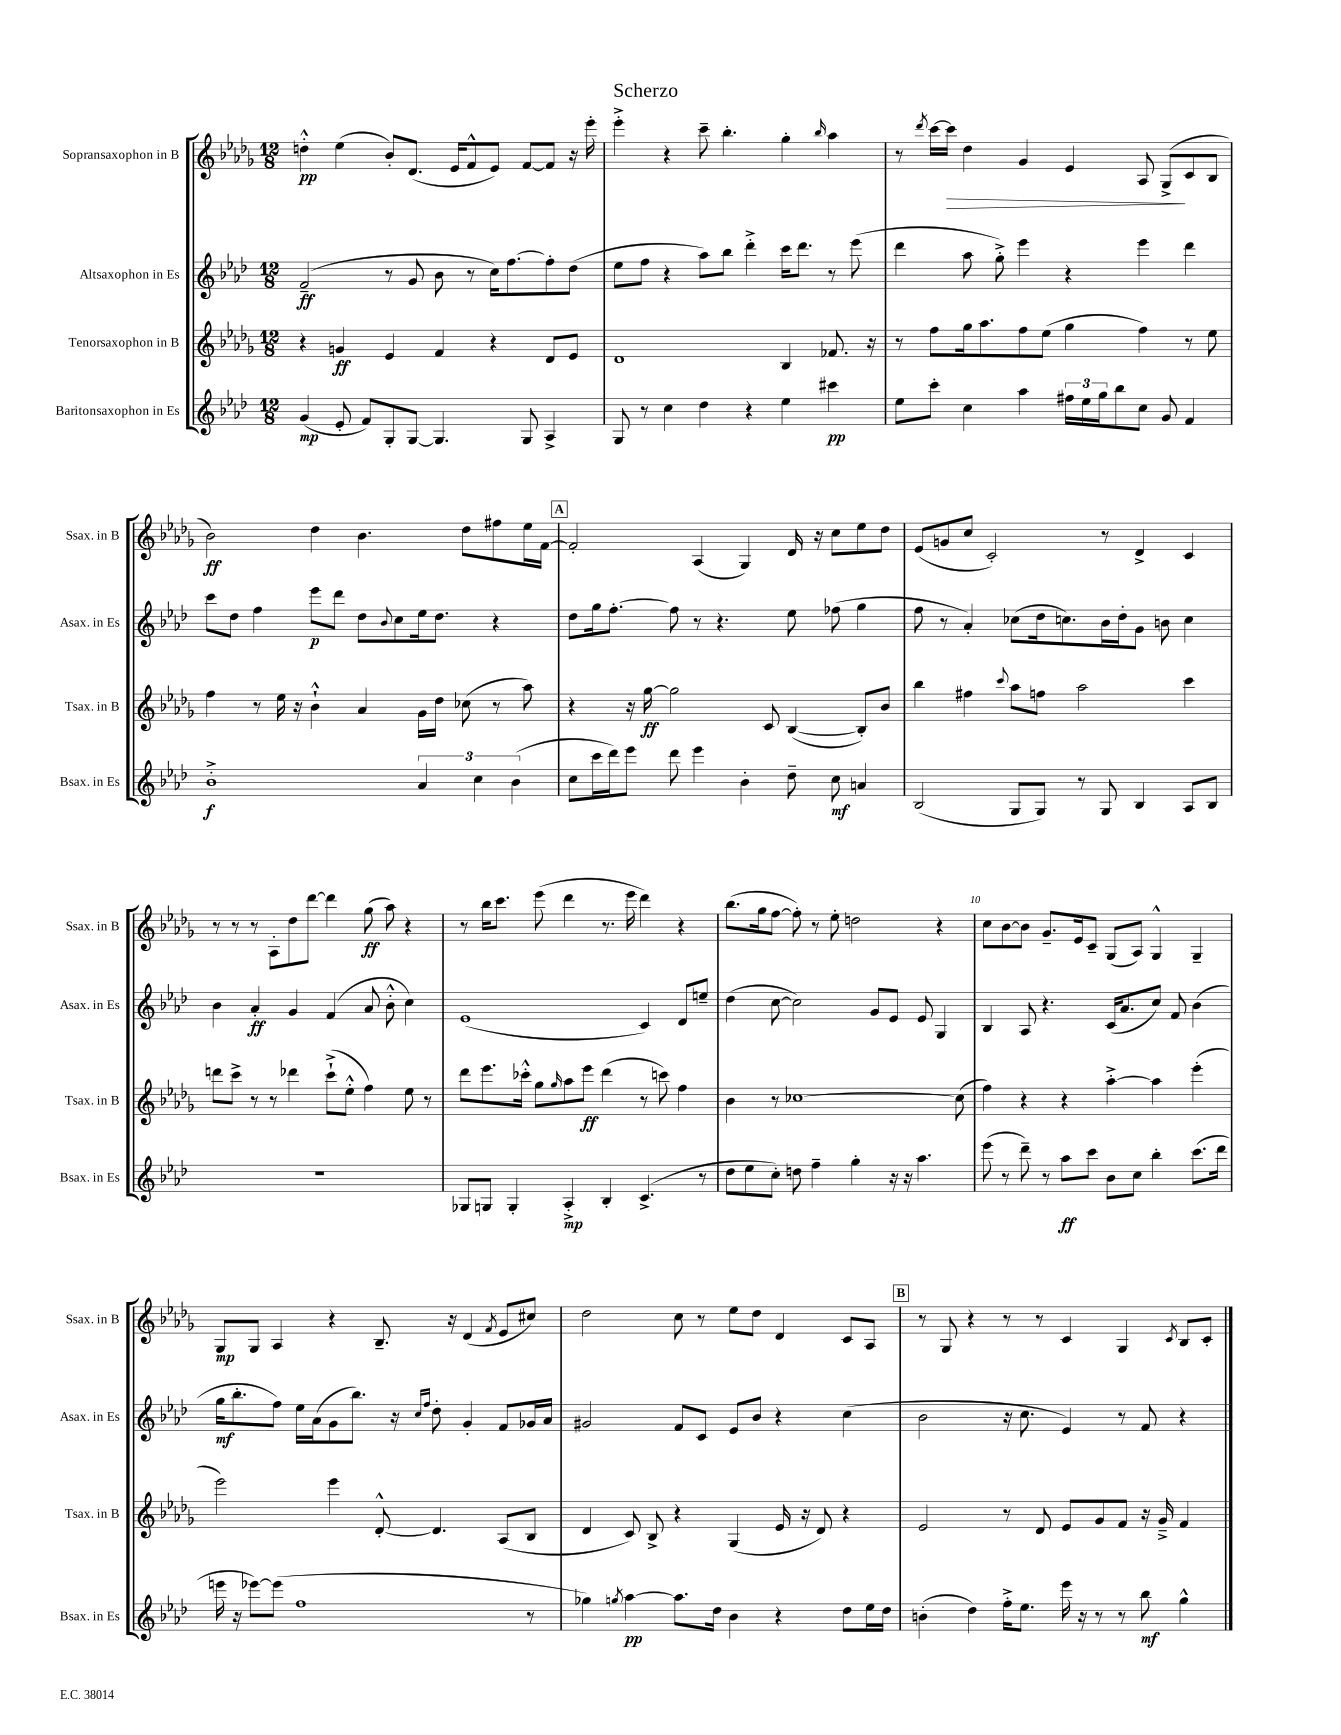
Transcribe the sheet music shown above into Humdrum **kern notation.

**kern	**kern	**kern	**kern
*staff4	*staff3	*staff2	*staff1
*clefG2	*clefG2	*clefG2	*clefG2
*k[b-e-a-d-]	*k[b-e-a-d-g-]	*k[b-e-a-d-]	*k[b-e-a-d-g-]
*M12/8	*M12/8	*M12/8	*M12/8
(4g/	4r	(2f~/	4dd'^^\
8e-'/	4g/	.	(4ee-\
8f/L)	.	.	.
8G'/	4e-/	8r	8b-'/L)
[8G/J	.	8g/	(8.d-/J
4.G/]	4f/	8b-\	.
.	.	.	16e-/LK
.	.	8r	8f^^/
.	4r	16cc\LK)	8e-/J)
.	.	[8.ff\	.
8G/	.	.	[8f/L
4A-^/	8d-/L	8ff'\]	8f/]J
.	8e-/J	(8dd-\J	16r
.	.	.	16eee-'\
=	=	=	=
8G/	1d-	8ee-\L	4eee-'^\
8r	.	8ff\J	.
4cc\	.	4r	4r
4dd-\	.	8aa-\L)	8ccc~\
.	.	8bb-\J	4.bb-'\
4r	.	4ddd-'^\	.
4ee-\	4B-/	16ccc\LK	4gg-'\
.	.	8.ddd-\J	.
.	.	.	16qqbb-/
4ccc#\	8.f-/	8r	4aa-\
.	.	(8eee-\	.
.	16r	.	.
=	=	=	=
8ee-\L	8r	4ddd-\	8r
.	.	.	8qddd-/
8ccc'\J	8ff\L	.	[16ccc\LL
.	.	.	16ccc\]JJ
4cc\	16gg-\k	8aa-\	4dd-\
.	8.aa-\	.	.
.	.	8gg'^\)	.
4aa-\	8ff\	4eee-\	4g-/
.	(8ee-\J	.	.
24ff#\LL	4gg-\	4r	4e-/
24ee-\	.	.	.
24gg\J	.	.	.
8bb-\	.	.	.
8cc\J	4ff\)	4eee-\	8A-/
8g/	.	.	(8G-^/L
4f/	8r	4ddd-\	8c/
.	8ee-\	.	8B-/J
=	=	=	=
1b-'^	4ff\	8ccc\L	2b-\)
.	.	8dd-\J	.
.	8r	4ff\	.
.	16ee-\	.	.
.	16r	.	.
.	4b-`^^\	8eee-\L	4dd-\
.	.	8ddd-\J	.
.	4a-/	8dd-\L	4.b-\
.	.	8qqb-/	.
.	.	8cc\	.
6a-/	16g-\LL	16ee-\k	.
.	16dd-\JJ	8.dd-\J	.
.	(8cc-\	.	8dd-\L
6cc\	.	.	.
.	8r	4r	8ff#\
(6b-\	.	.	.
.	8aa-\)	.	16ee-\L
.	.	.	[16f\JJ
=	=	=	=
8cc\L	4r	8dd-\L	2f'/]
16ccc\L	.	16gg\k	.
16ddd-\J)	.	[8.ff'\J	.
8eee-\J	16r	.	.
.	[16gg-\	.	.
8ddd-\	2gg-\]	8ff\]	.
4eee-\	.	8r	(4A-/
.	.	4.r	.
4b-'\	.	.	4G-/)
.	8c/	.	.
8dd-~\	([4B-/	8ee-\	16d-/
.	.	.	16r
8cc\	.	(8ff-\	8cc\L
4a/	8B-'/]L)	4gg\	8ee-\
.	8b-/J	.	8dd-\J
=	=	=	=
(2B-/	4bb-\	8ff\	(8e-/L
.	.	8r	8g/
.	4ff#\	4a-'/)	8cc/J
.	.	.	2c'/)
.	8qqccc/	.	.
8G/L	8aa-\L	(8cc-\L	.
8G/J)	8ff\J	16dd-\k	.
.	.	8.cc\)	.
8r	2aa-\	.	.
8G/	.	16b-\L	8r
.	.	16dd-'\J	.
4B-/	.	8g\J	4d-^/
.	.	8b\	.
8A-/L	4ccc\	4cc\	4c/
8B-/J	.	.	.
=	=	=	=
1.r	8ddd\L	4b-\	8r
.	8ccc^\J	.	8r
.	8r	4a-'/	8r
.	8r	.	8A-'\L
.	4ddd-\	4g/	8dd-\
.	.	.	[8ddd-\J
.	(8ccc`^\L	(4f/	4ddd-\]
.	8ee-'^^\J	.	.
.	4ff\)	8a-/	(8gg-\
.	.	8b-'^^\	8aa-\)
.	8ee-\	4cc\)	4r
.	8r	.	.
=	=	=	=
8G-/L	8ddd-\L	(1e-	8r
8G/J	8.eee-\	.	16bb-\LK
.	.	.	8.ccc\J
4G'/	.	.	.
.	16ccc-'^^\Jk	.	.
.	8gg-\L	.	(8eee-\
.	16qqgg-/	.	.
4A-'^/	8aa-\	.	4ddd-\
.	8eee-\J	.	.
4B-'/	(4ddd-\	.	8.r
.	.	.	16eee-\
(4.c^/	8r	4c/)	4ddd-\)
.	8ccc\)	.	.
.	4ff\	8d-/L	4r
8r	.	8ee~/J	.
=	=	=	=
8dd-\L	4b-\	(4dd-\	(8.bb-\L
8ee-\	.	.	.
.	.	.	16gg-\k
8cc'\J)	8r	[8cc\	[8ff\J
8dd\	[1cc-	2cc\])	8ff'\])
4ff~\	.	.	8r
.	.	.	8ee-'\
4gg'\	.	.	2dd\
.	.	8g/L	.
16r	.	8e-/J	.
16r	.	.	.
4.aa-\	.	8e-/	.
.	.	4G/	4r
.	(8cc-\]	.	.
=	=	=	=
(8eee-\	4ff\)	4B-/	8cc\L
8r	.	.	[8b-\
8ddd-~\)	4r	8A-/	8b-\]J
8r	.	4.r	8.g-~/L
8aa-\L	4r	.	.
.	.	.	16e-/k
8ccc\J	.	.	8c~/J
8b-\L	[4aa-'^\	(16c/LK	(8G-/L
.	.	8.a-/	.
8cc\J	.	.	8A-/J)
4bb-'\	4aa-\]	8cc/J)	4G-^^/
.	.	8f/	.
(8.ccc\L	(4eee-'\	(4b-\	4G-~/
16ddd-\Jk	.	.	.
=	=	=	=
16eee\	2eee-\)	16gg\LK	8G-/L
16r	.	8.bb-'\	.
[8eee-\L)	.	.	8G-/J
(8eee-\]J	.	8ff\J)	4A-/
1ff	.	16ee-\LL	.
.	.	(16a-\J	.
.	4eee-\	8g\	4r
.	.	8.bb-\J)	.
.	[8d-'^^/	.	8.B-~/
.	.	16r	.
.	.	16qqcc/LL	.
.	.	16qqff/JJ	.
.	4.d-/]	8dd-'\	.
.	.	.	16r
.	.	4g'/	(4d-/
.	.	.	8qf/
.	(8A-/L	8f/L	8e-/L
8r	8B-/J	16g-/L	8cc#/J)
.	.	16a-/JJ	.
=	=	=	=
4gg-\)	4d-/	2g#/	2dd-\
8qgg/	.	.	.
[4aa-\	8c/)	.	.
.	8B-^/	.	.
8.aa-\]L	4r	8f/L	8cc\
.	.	8c/J	8r
16dd-\Jk	.	.	.
4b-\	(4G-/	8e-/L	8ee-\L
.	.	8b-/J	8dd-\J
4r	16e-/	4r	4d-/
.	16r	.	.
.	8d-/)	.	.
8dd-\L	4r	(4cc\	8c/L
16ee-\L	.	.	8A-/J
16dd-\JJ	.	.	.
=	=	=	=
(4b'\	2e-/	2b-\	8r
.	.	.	8G-/
4dd-\)	.	.	4r
16ff'^\LK	8r	16r	8r
8.ee-\J	.	8.cc\	.
.	8d-/	.	8r
16eee-\	8e-/L	4e-/)	4c/
16r	.	.	.
8r	8g-/	.	.
8r	8f/J	8r	4G-/
8bb-\	16r	8f/	.
.	16g-~^/	.	.
.	.	.	8qc/
4gg^^\	4f/	4r	8B-/L
.	.	.	8c'/J
==	==	==	==
*-	*-	*-	*-
